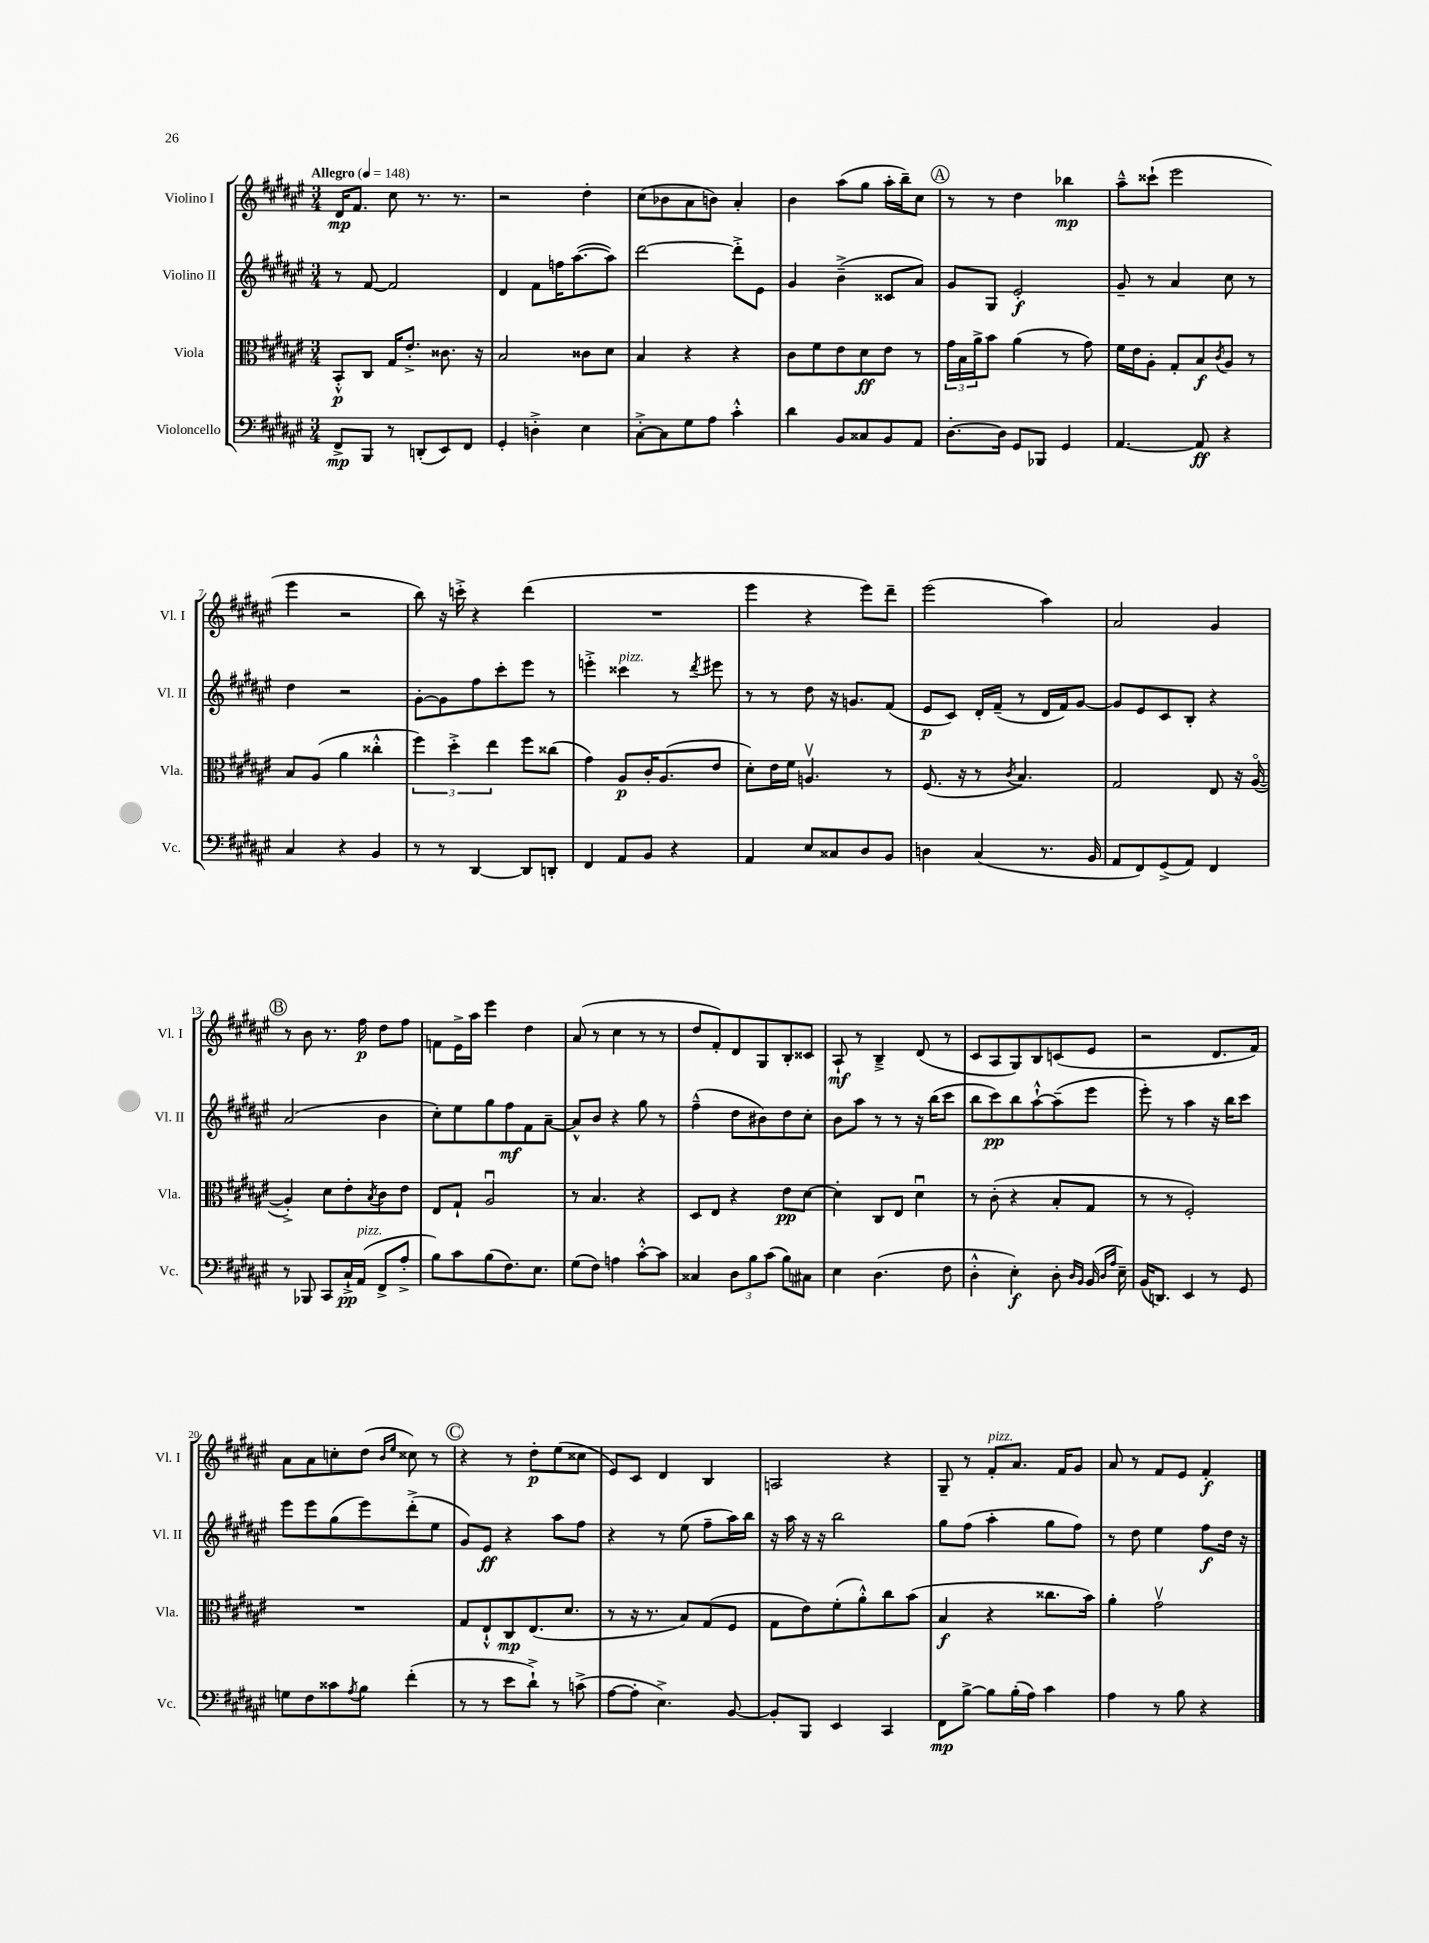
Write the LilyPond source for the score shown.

<<
\new StaffGroup <<
\new Staff = "s0" \with { instrumentName = "Violino I" shortInstrumentName = "Vl. I" } {
    \clef treble \key fis \major \numericTimeSignature \time 3/4 \tempo "Allegro" 4 = 148
    dis'16\mp fis'8. cis''8 r8. r8. |
    r2 dis''4-. |
    cis''8( bes'8 ais'8 b'8) ais'4-. |
    b'4 ais''8( gis''8 ais''16-. b''16--) cis''8 |
    \mark \markup { \circle "A" } r8 r8 dis''4 bes''4\mp |
    ais''8---^ cisis'''8-!( eis'''2 |
    eis'''4 r2 |
    b''8) r16 c'''16-.-> r4 dis'''4( |
    R2. |
    eis'''4 r4 eis'''8) dis'''8-- |
    eis'''2( ais''4) |
    ais'2 gis'4 |
    \mark \markup { \circle "B" } r8 b'8 r8. fis''16\p dis''8 fis''8 |
    f'8 eis'16-> ais''16 eis'''4 dis''4 |
    ais'8( r8 cis''4 r8 r8 |
    dis''8 fis'8-.) dis'8 gis8 b8-. cisis'8 |
    ais8-!\mf r8 b4---> dis'8( r8 |
    cis'8 ais8 gis8) b8 c'8( eis'8 |
    r2 dis'8. fis'16) |
    ais'8 ais'8 c''8-. dis''8( \grace { b'16 eis''16 } cisis''8) r8 |
    \mark \markup { \circle "C" } r4 r8 dis''8-.\p eis''8( cisis''8 |
    eis'8) cis'8 dis'4 b4 |
    a2 r4 |
    gis8-- r8 fis'8-.^\markup { \italic "pizz." } ais'8. fis'16 gis'8 |
    ais'8 r8 fis'8 eis'8 fis'4-.\f \bar "|." |
}
\new Staff = "s1" \with { instrumentName = "Violino II" shortInstrumentName = "Vl. II" } {
    \clef treble \key fis \major \numericTimeSignature \time 3/4
    r8 fis'8~ fis'2 |
    dis'4 fis'8 f''16 ais''8.~( ais''8) |
    dis'''2~ dis'''8-.-> eis'8 |
    gis'4 b'4--->( cisis'8 ais'8) |
    \mark \markup { \circle "A" } gis'8 gis8 eis'2-.\f |
    gis'8-- r8 ais'4 cis''8 r8 |
    dis''4 r2 |
    gis'8~-. gis'8 fis''8 cis'''8-. eis'''8 r8 |
    e'''4-.-> cisis'''4^\markup { \italic "pizz." } r8 \acciaccatura { dis'''8 } eis'''8 |
    r8 r8 dis''8 r16 g'8. fis'8( |
    eis'8\p cis'8) dis'16-. fis'16--( r8 dis'16 fis'16) gis'8~ |
    gis'8 eis'8 cis'8 b8-. r4 |
    \mark \markup { \circle "B" } ais'2( b'4 |
    cis''8-.) eis''8 gis''8 fis''8\mf fis'8 ais'8~-- |
    ais'8-^ b'8 r4 gis''8 r8 |
    fis''4---^( dis''8 bis'8) dis''8 cis''8-. |
    b'8 ais''8 r8 r8 r16 b''16( cis'''8 |
    b''8 cis'''8\pp) b''8 ais''8~-!-^ ais''8--( eis'''8 |
    eis'''8-.) r8 ais''4 r16 b''16 cis'''8 |
    eis'''8 eis'''8 gis''8( eis'''8) dis'''8-.->( eis''8 |
    \mark \markup { \circle "C" } gis'8) eis'8\ff r4 ais''8 fis''8 |
    r4 r8 eis''8( fis''8-- ais''16) b''16 |
    r16 ais''16 r16 r16 b''2 |
    gis''8 fis''8( ais''4-. gis''8 fis''8) |
    r8 dis''8 eis''4 fis''8\f dis''16 r16 \bar "|." |
}
\new Staff = "s2" \with { instrumentName = "Viola" shortInstrumentName = "Vla." } {
    \clef alto \key fis \major \numericTimeSignature \time 3/4
    b,8-.-^\p cis8 gis16 eis'8.-.-> cisis'8. r16 |
    b2 cisis'8 dis'8 |
    b4 r4 r4 |
    cis'8 fis'8 eis'8 dis'8\ff eis'8 r8 |
    \mark \markup { \circle "A" } \tuplet 3/2 { gis'16 b16 ais'16-> } b'8 ais'4( r8 gis'8) |
    fis'16 eis'16 ais8-. gis8-. b8\f \acciaccatura { cis'8 } ais8 r8 |
    b8 ais8( ais'4 cisis''4-.-^ |
    \tuplet 3/2 { fis''4) dis''4-.-> eis''4 } fis''8 cisis''8( |
    gis'4) ais8\p cis'16-. ais8.( eis'8 |
    dis'8-.) eis'16 fis'16 a4.\upbow r8 |
    fis8.( r16 r8 \acciaccatura { cis'8 } b4.) |
    gis2 eis8 r16 ais16~\flageolet( |
    \mark \markup { \circle "B" } ais4-.->) dis'8 eis'8-. \acciaccatura { b8 } cis'8 eis'8 |
    eis8 gis8-! ais2\downbow |
    r8 b4. r4 |
    dis8 eis8 r4 eis'8\pp dis'8~ |
    dis'4-. cis8 eis8 dis'4\downbow |
    r8 cis'8-.( r4 b8-. gis8 |
    r8 r8 fis2-.) |
    R2. |
    \mark \markup { \circle "C" } gis8 eis8-!-^ cis8\mp eis8.( dis'8. |
    r8 r16 r8. b8) gis8( fis8 |
    gis8 eis'8) fis'8-.( ais'8-.-^) cis''8 b'8( |
    b4\f r4 cisis''8. b'16) |
    ais'4-. gis'2\upbow \bar "|." |
}
\new Staff = "s3" \with { instrumentName = "Violoncello" shortInstrumentName = "Vc." } {
    \clef bass \key fis \major \numericTimeSignature \time 3/4
    fis,8->\mp b,,8 r8 d,8-.( eis,8) fis,8 |
    gis,4-. d4-.-> eis4 |
    cis8~-.-> cis8 gis8 ais8 cis'4-.-^ |
    dis'4 b,8 cisis8 b,8 ais,8 |
    \mark \markup { \circle "A" } dis8.~-. dis16 gis,8 bes,,8 gis,4 |
    ais,4.~ ais,8\ff r4 |
    cis4 r4 b,4 |
    r8 r8 dis,4~ dis,8 d,8-. |
    fis,4 ais,8 b,8 r4 |
    ais,4 eis8 cisis8 dis8 b,8 |
    d4 cis4( r8. b,16 |
    ais,8 fis,8) gis,8->( ais,8) fis,4 |
    \mark \markup { \circle "B" } r8 bes,,8 cis,8 cis16-!->\pp ais,16^\markup { \italic "pizz." }( fis,8-> ais8-.-> |
    b8) cis'8 b8( fis8.) eis8. |
    gis8( fis8) a4 cis'8~-.-^ cis'8 |
    cisis4 \tuplet 3/2 { dis8 b8 cis'8( } b8) cis8 |
    eis4 dis4.( fis8 |
    dis4-.-^ eis4-.\f) dis8-. \grace { dis16 b,16 } b,16( \grace { dis16 ais16 } eis16--) |
    b,16( d,8.) eis,4 r8 gis,8 |
    g8 fis8 cisis'8 \acciaccatura { ais8 } b8 fis'4-.( |
    \mark \markup { \circle "C" } r8 r8 eis'8 dis'8-!->) r8 c'8->( |
    ais8~ ais8-. eis4.->) b,8~ |
    b,8-. b,,8 eis,4 cis,4 |
    fis,8\mp b8~-> b8 b16-.( ais16) cis'4 |
    ais4 r8 b8 r4 \bar "|." |
}
>>
>>
